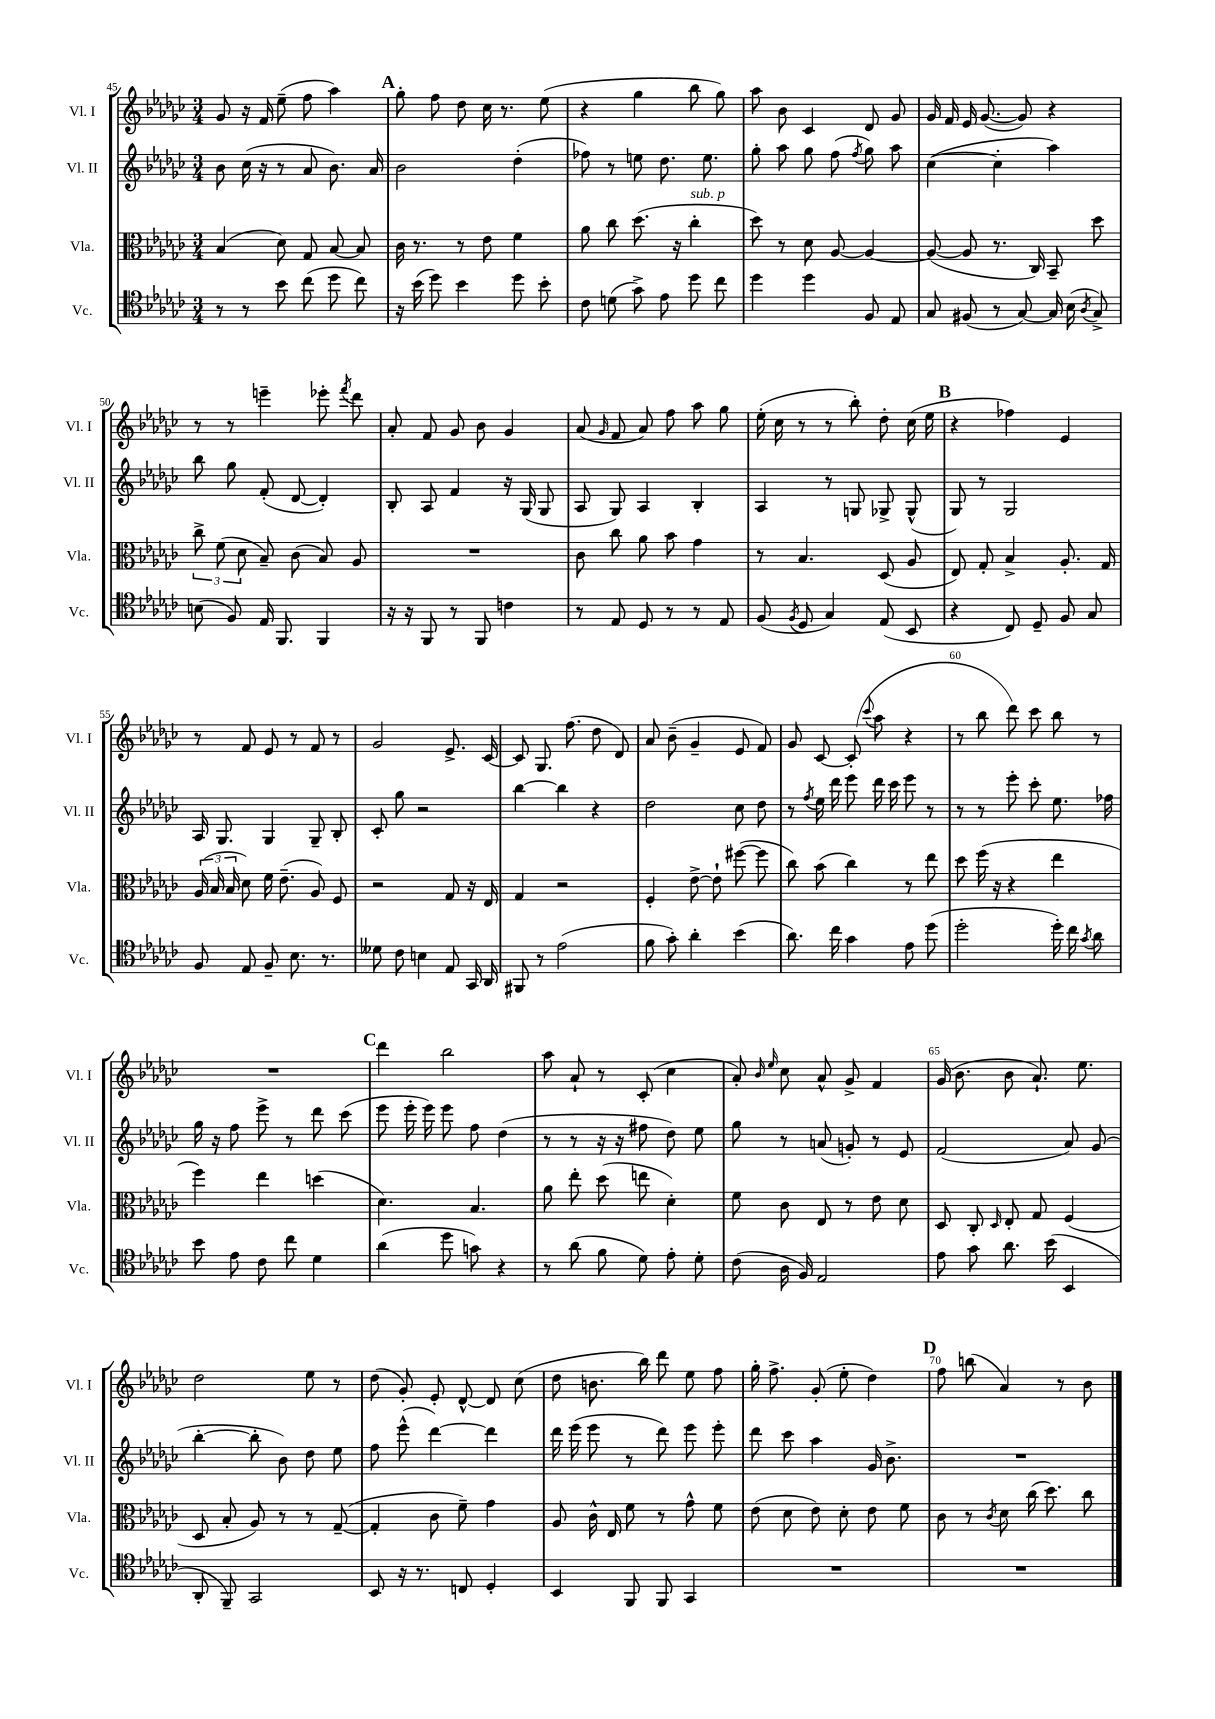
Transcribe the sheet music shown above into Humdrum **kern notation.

**kern	**kern	**kern	**kern
*part4	*part3	*part2	*part1
*staff4	*staff3	*staff2	*staff1
*I"Vc.	*I"Vla.	*I"Vl. II	*I"Vl. I
*I'Vc.	*I'Vla.	*I'Vl. II	*I'Vl. I
*clefC4	*clefC3	*clefG2	*clefG2
*k[b-e-a-d-g-c-]	*k[b-e-a-d-g-c-]	*k[b-e-a-d-g-c-]	*k[b-e-a-d-g-c-]
*M3/4	*M3/4	*M3/4	*M3/4
=45	=45	=45	=45
8r	(4B-/	8b-\	8g-/
8r	.	(16cc-\	16r
.	.	16r	16f/
8b-\	8d-\)	8r	(8ee-~\
(8cc-\	8G-/	8a-/	8ff\
8dd-\	[8B-/	8.b-\)	4aa-\)
8cc-\)	8B-/]	.	.
.	.	16a-/	.
!!LO:REH:place=s1:t=A
=46	=46	=46	=46
16r	16c-\	2b-\	8gg-'\
(16b-\	8.r	.	.
8dd-\)	.	.	8ff\
4b-\	8r	.	8dd-\
.	8e-\	.	16cc-\
.	.	.	8.r
8dd-\	4f\	(4dd-'\	.
8b-'\	.	.	(8ee-\
=47	=47	=47	=47
8c-\	8a-\	8ff-X\)	4r
(8dn\	8cc-\	8r	.
8g-^\)	(8.dd-\	8een\	4gg-\
8e-\	.	8.dd-\	.
.	16r	.	.
!	!LO:TX:a:i:t=sub. p	!	!
8dd-\	4cc-'\	.	8bb-\
.	.	8.ee\	.
8cc-\	.	.	8gg-\)
=48	=48	=48	=48
4dd-\	8dd-\)	8gg-'\	8aa-\
.	8r	8aa-\	8b-\
4dd-\	8d-\	8gg-\	4c-/
.	[8A-/	(8ff\	.
.	.	8qff/	.
8F/	4A-/_	8gg-\)	8d-/
8E-/	.	8aa-\	8g-/
=49	=49	=49	=49
8G-/	(8A-/_	([4cc-\	16g-/
.	.	.	16f/
(8F#X/	8A-/]	.	16e-/
.	.	.	([8.g-/
8r	8.r	4cc-'\]	.
[8G-/)	.	.	8g-/])
.	16C-/)	.	.
16G-/]	8BB-~/	4aa-\)	4r
(16B-\	.	.	.
8qA-/	.	.	.
8G-^/)	8dd-\	.	.
!!LO:LB:g=z
=50	=50	=50	=50
(8Bn\	12cc-^\	8bb-\	8r
.	(12f\	.	.
8F/)	.	8gg-\	8r
.	12d-\	.	.
16E-/	8B-~/)	(8f'/	4eeen~\
8.FF/	.	.	.
.	(8c-\	[8d-/	.
4FF/	8B-/)	4d-'/])	8eee-X'\
.	.	.	8qfff/
.	8A-/	.	8ddd-\
=51	=51	=51	=51
16r	2.r	8B-'/	8a-'/
16r	.	.	.
8FF/	.	8A-/	8f/
8r	.	4f/	8g-/
8FF/	.	.	8b-\
4cn\	.	16r	4g-/
.	.	(16G-/	.
.	.	8G-/	.
=52	=52	=52	=52
8r	8c-\	8A-/	(8a-/
.	.	.	16qqg-/
8E-/	8cc-\	8G-/)	8f/
8D-/	8a-\	4A-/	8a-/)
8r	8b-\	.	8ff\
8r	4g-\	4B-'/	8aa-\
8E-/	.	.	8gg-\
=53	=53	=53	=53
(8F/	8r	4A-/	(16ee-'\
.	.	.	16cc-\
8qF/	.	.	.
8D-/	4.B-/	.	8r
4G-/)	.	8r	8r
.	.	8Gn/	8bb-'\)
(8E-/	(8D-/	8G-X^/	8dd-'\
8BB-/	8A-/	(8G-^^/	(16cc-\
.	.	.	16ee-\
!!LO:REH:place=s1:t=B
=54	=54	=54	=54
4r	8E-/)	8G-/)	4r
.	8G-'/	8r	.
8C-/)	4B-^/	2G-/	4ff-X\)
8D-~/	.	.	.
8F/	8.A-'/	.	4e-/
8G-/	.	.	.
.	16G-/	.	.
!!LO:LB:g=z
=55	=55	=55	=55
8F/	(24A-/	16A-/	8r
.	24B-/	.	.
.	.	8.G-/	.
.	24B-/	.	.
8E-/	8d-\)	.	8f/
8F~/	16f\	4G-/	8e-/
.	(8.e-~\	.	.
8.B-\	.	.	8r
.	8A-/)	8G-~/	8f/
8.r	.	.	.
.	8F/	8B-'/	8r
=56	=56	=56	=56
8d--X\	2r	8c-'/	2g-/
8c-\	.	8gg-\	.
4Bn\	.	2r	.
8E-/	8G-/	.	8.e-^/
16GG-/	16r	.	.
16AA-/	16E-/	.	[16c-/
=57	=57	=57	=57
8FF#X/	4G-/	[4bb-\	8c-/]
8r	.	.	8.G-/
(2e-\	2r	4bb-\]	.
.	.	.	(8.ff\
.	.	4r	8dd-\
.	.	.	8d-/)
=58	=58	=58	=58
8f\	4F'/	2dd-\	8a-/
8g-'\)	.	.	(8b-~\
4a-'\	[8e-^\	.	4g-~/
.	8e-`\]	.	.
(4b-\	([8ff#X\	8cc-\	8e-/
.	8ff#\]	8dd-\	8f/)
=59	=59	=59	=59
8.a-\)	8cc-\)	8r	8g-/
.	.	8qff/	.
.	(8b-\	16ee-\	[8c-/
16cc-\	.	16ddd-\	.
4g-\	4cc-\)	8eee-\	(8c-'/]
.	.	.	8qqccc-/
.	.	16ddd-\	8aa-\
.	.	16ccc-\	.
8e-\	8r	8eee-\	4r
(8dd-\	8ee-\	8r	.
=60	=60	=60	=60
2dd-'\	8dd-\	8r	8r
.	(16ff\	8r	8bb-\
.	16r	.	.
.	4r	8eee-'\	8ddd-\)
.	.	8ccc-'\	8ccc-\
16dd-'\)	4ee-\	8.ee-\	8bb-\
16cc-\	.	.	.
8qg-/	.	.	.
8a-\	.	.	8r
.	.	16ff-X\	.
!!LO:LB:g=z
=61	=61	=61	=61
8b-\	4ff\)	16gg-\	2.r
.	.	16r	.
8e-\	.	8ff\	.
8c-\	4ee-\	8eee-^\	.
8cc-\	.	8r	.
4d-\	(4ddn\	8ddd-\	.
.	.	(8ccc-\	.
!!LO:REH:place=s1:t=C
=62	=62	=62	=62
(4a-\	4.d-\)	8eee-\	4ddd-\
.	.	16eee-'\	.
.	.	16eee-\)	.
8dd-\	.	8eee-\	2bb-\
8gn\)	4.B-/	8ff\	.
4r	.	(4dd-\	.
=63	=63	=63	=63
8r	8a-\	8r	8aa-\
(8a-\	8ee-'\	8r	8a-`/
8f\	(8dd-\	16r	8r
.	.	16r	.
8d-\)	8een\	8ff#X\	(8c-'/
8e-'\	4d-'\)	8dd-\)	4cc-\
8d-'\	.	8ee-\	.
=64	=64	=64	=64
(8c-\	8f\	8gg-\	8a-'/)
.	.	.	16qqb-/
.	.	.	16qqee-/
16A-\	8c-\	8r	8cc-\
16F/)	.	.	.
2E-/	8E-/	(8an/	8a-^^/
.	8r	8gn'/)	8g-^/
.	8e-\	8r	4f/
.	8d-\	8e-/	.
=65	=65	=65	=65
8e-\	8D-/	(2f/	(16g-/
.	.	.	8.b-\
8g-\	8C-'/	.	.
.	16qqD-/	.	.
8.a-\	8E-'/	.	8b-\
.	8G-/	.	8.a-`/)
(16b-\	.	.	.
4BB-/	(4F/	8a-/)	.
.	.	.	8.ee-\
.	.	(8g-/	.
!!LO:LB:g=z
=66	=66	=66	=66
8AA-'/	8D-/	[4bb-'\	2dd-\
8FF~/)	8B-'/	.	.
2GG-/	8A-/)	8bb-'\]	.
.	8r	8b-\)	.
.	8r	8dd-\	8ee-\
.	([8G-~/	8ee-\	8r
=67	=67	=67	=67
8BB-/	4G-'/]	8ff\	(8dd-\
16r	.	(8eee-^^\	8g-'/)
8.r	.	.	.
.	8c-\	[4ddd-\)	8e-'/
8Cn/	8f~\)	.	[8d-^^/
4D-'/	4g-\	4ddd-\]	8d-/]
.	.	.	(8cc-\
=68	=68	=68	=68
4BB-/	8A-/	16ddd-\	8dd-\
.	.	(16eee-\	.
.	16c-^^\	8eee-\	8.bn\
.	16E-/	.	.
8FF/	8f\	8r	.
.	.	.	16bb-\)
8FF/	8r	8ddd-\)	8ddd-\
4GG-/	8g-^^\	8eee-\	8ee-\
.	8f\	8eee-'\	8ff\
=69	=69	=69	=69
2.r	(8e-\	8ddd-\	16gg-'\
.	.	.	8.ff^\
.	8d-\	8ccc-\	.
.	8e-\)	4aa-\	(8g-'/
.	8d-'\	.	8ee-'\
.	8e-\	16g-/	4dd-\)
.	.	8.b-^\	.
.	8f\	.	.
!!LO:REH:place=s1:t=D
=70	=70	=70	=70
2.r	8c-\	2.r	8ff\
.	8r	.	(8bbn\
.	8qc-/	.	.
.	8d-\	.	4a-/)
.	(16cc-\	.	.
.	8.dd-\)	.	.
.	.	.	8r
.	8cc-\	.	8b-\
==	==	==	==
*-	*-	*-	*-
